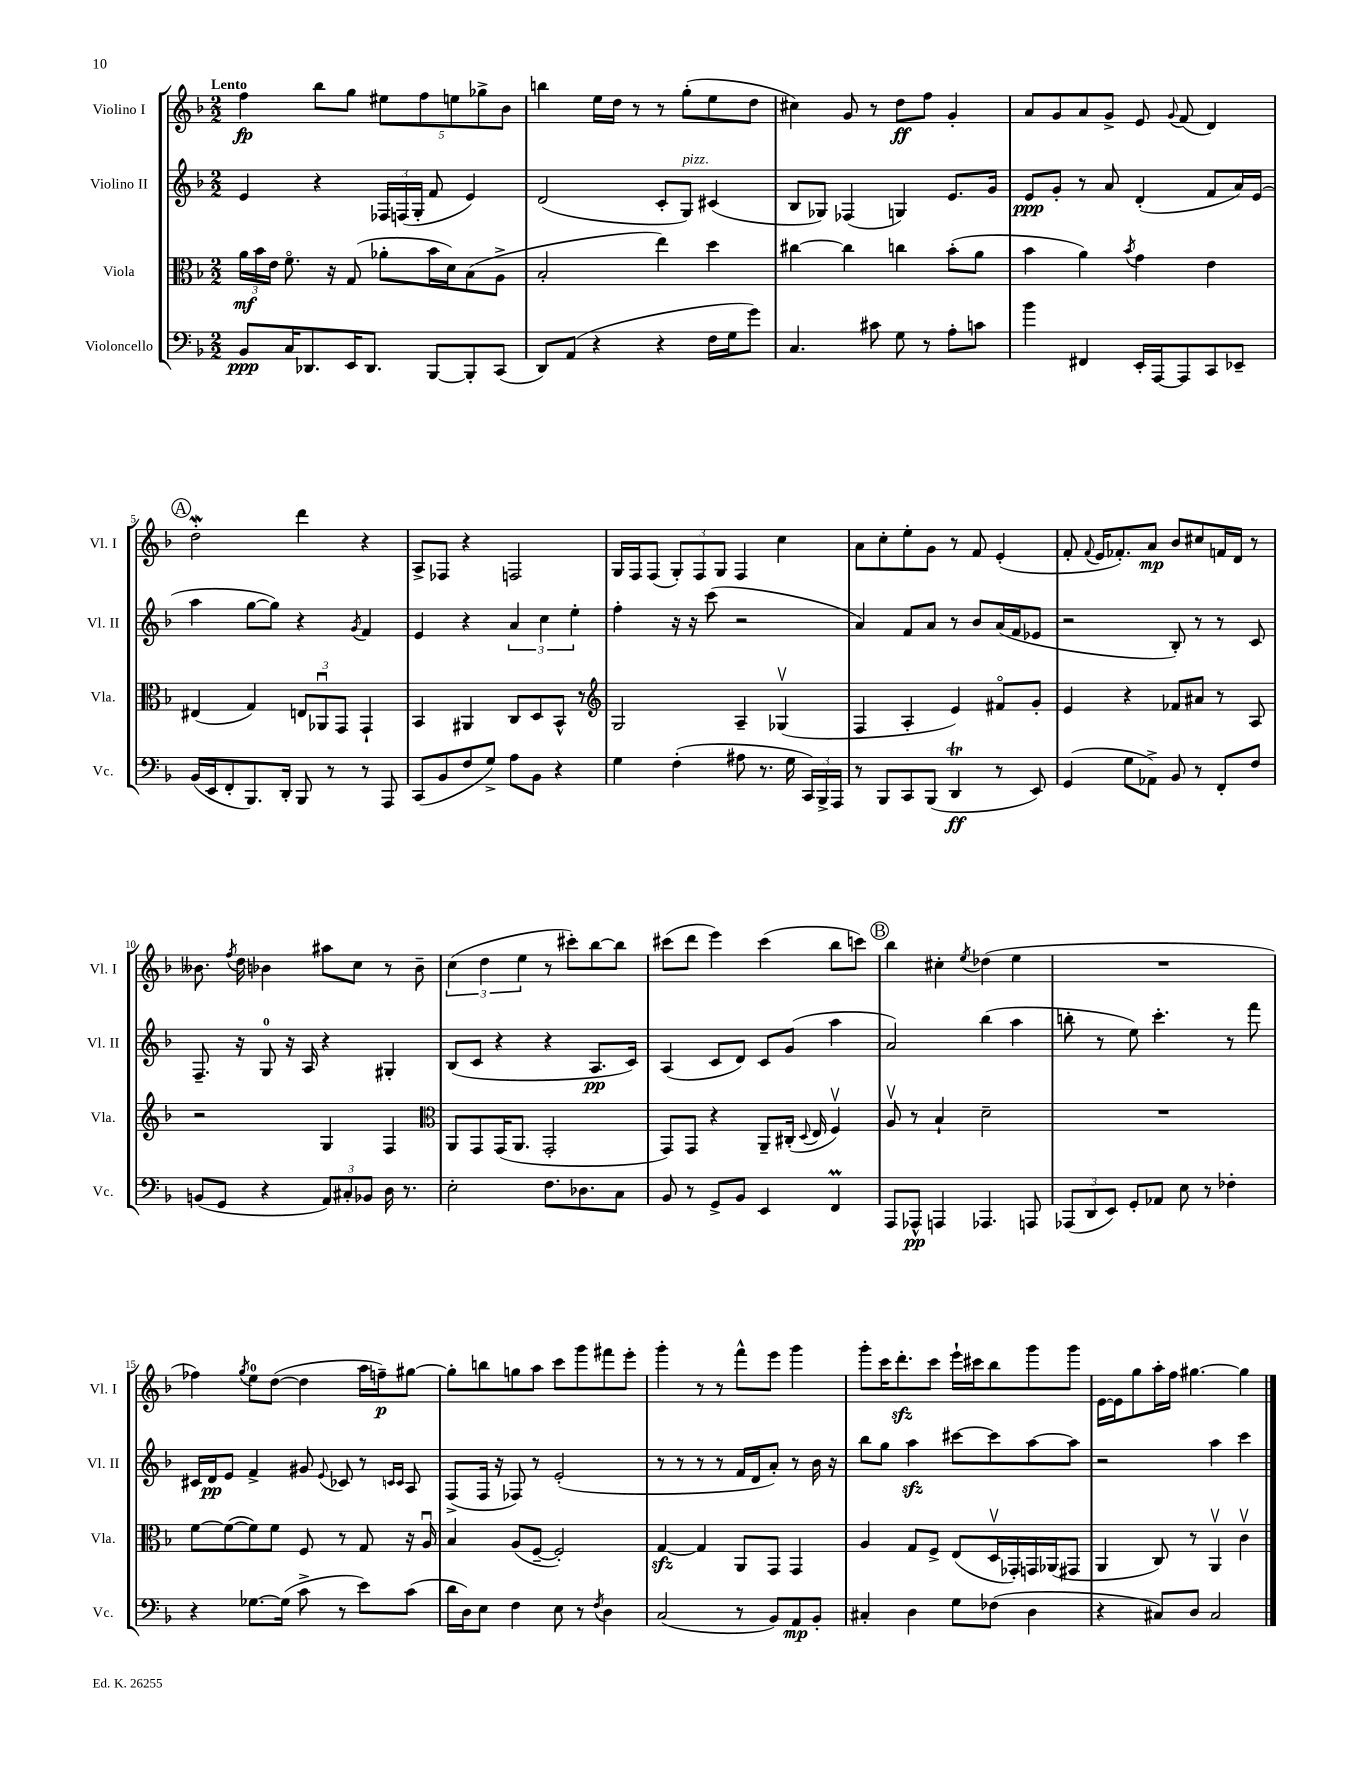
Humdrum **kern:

**kern	**kern	**kern	**kern
*staff4	*staff3	*staff2	*staff1
*clefF4	*clefC3	*clefG2	*clefG2
*k[b-]	*k[b-]	*k[b-]	*k[b-]
*M2/2	*M2/2	*M2/2	*M2/2
8BB-	24a	4e	4ff
.	24b-	.	.
.	24e	.	.
16C	8.fo	.	.
8.DD-	.	.	.
.	.	4r	8bb-
.	16r	.	.
16EE	(8G	.	8gg
8.DD-	.	.	.
.	8a-'	24F-	10ee#
.	.	(24F	.
.	.	24G'	.
.	.	.	10ff
[8BBB-	16b-	8f	.
.	16d)	.	.
.	.	.	10ee
8BBB-']	(8B-	4e)	.
.	.	.	10gg-^
(8CC	8A^	.	.
.	.	.	10b-
=	=	=	=
8DD)	2B-'	(2d	4bb
(8AA	.	.	.
4r	.	.	16ee
.	.	.	16dd
.	.	.	8r
4r	4ee)	8c'	8r
.	.	8G)	(8gg'
16F	4dd	(4c#	8ee
16G	.	.	.
8g)	.	.	8dd
=	=	=	=
4.C	[4cc#	8B-	4cc#)
.	.	8G-)	.
.	4cc#]	(4F-	8g
8c#	.	.	8r
8G	4cc	4G)	8dd
8r	.	.	8ff
8A'	(8b-'	8.e	4g'
8c	8a	.	.
.	.	16g	.
=	=	=	=
4b-	4b-	8e	8a
.	.	8g'	8g
4FF#	4a)	8r	8a
.	.	8a	8g^
.	8qb-	.	.
16EE'	4g	(4d'	8e
[16AAA	.	.	.
.	.	.	8qqg
8AAA]	.	.	(8f
8CC	4e	8f	4d)
8EE-~	.	16a)	.
.	.	(16e	.
=	=	=	=
(16BB-	(4E#	4aa	2dd'
16EE	.	.	.
8FF'	.	.	.
8.BBB-)	4G)	[8gg	.
.	.	8gg])	.
16DD'	.	.	.
8BBB-	12E	4r	4ddd
.	12AA-u	.	.
8r	.	.	.
.	12GG	.	.
.	.	8qg	.
8r	4GG`	4f	4r
8AAA	.	.	.
=	=	=	=
(8CC	4BB-	4e	8A^
8BB-	.	.	8F-
8F	4AA#	4r	4r
8G^)	.	.	.
8A	8C	6a	2F
8BB-	8D	.	.
.	.	6cc	.
4r	8BB-^^	.	.
.	.	6ee'	.
.	8r	.	.
=	=	=	=
*	*clefG2	*	*
4G	2G	4ff'	16G
.	.	.	16F
.	.	.	(8F
(4F'	.	16r	12G')
.	.	16r	.
.	.	.	12F
.	.	(8ccc	.
.	.	.	12G
8A#	4A~	2r	4F
8.r	.	.	.
.	(4G-v	.	4cc
16G	.	.	.
24CC)	.	.	.
24BBB-^	.	.	.
24AAA	.	.	.
=	=	=	=
8r	4F	4a)	8a
8BBB-	.	.	8cc'
8CC	4A'	8f	8ee'
(8BBB-	.	8a	8g
4DD	4e)	8r	8r
.	.	8b-	8f
8r	8f#o	(16a	(4e'
.	.	16f	.
8EE)	8g'	8e-	.
=	=	=	=
(4GG	4e	2r	8f'
.	.	.	8qqf
.	.	.	16e
.	.	.	8.f-')
8G	4r	.	.
8AA-^)	.	.	8a
8BB-	8f-	8B-')	8b-
8r	8a#	8r	8cc#
8FF'	8r	8r	16f
.	.	.	16d
8F	8A	8c	8r
=	=	=	=
(8BB	2r	8.F~	8.b--
8GG	.	.	.
.	.	.	8qff
.	.	16r	16dd
4r	.	8G	4b-
.	.	16r	.
.	.	16A	.
12AA)	4G	4r	8aa#
12C#'	.	.	.
.	.	.	8cc
12BB-	.	.	.
16D	4F	4G#'	8r
8.r	.	.	.
.	.	.	8b-~
=	=	=	=
*	*clefC3	*	*
2E'	8AA	(8B-	(6cc
.	8GG	8c	.
.	.	.	6dd
.	(16GG	4r	.
.	8.AA	.	.
.	.	.	6ee
8.F	2GG'	4r	8r
.	.	.	8ccc#')
8.D-	.	.	.
.	.	8.A	[8bb-
8C	.	.	8bb-]
.	.	16c)	.
=	=	=	=
8BB-	8GG)	(4A	(8ccc#
8r	8GG	.	8ddd
8GG^	4r	8c	4eee)
8BB-	.	8d)	.
4EE	8AA~	8c	(4ccc#
.	(16C#'	(8g	.
.	8qqD	.	.
.	16E	.	.
4FF	4Fv)	4aa	8bb-
.	.	.	8ccc)
=	=	=	=
8AAA	8Av	2a)	4bb-
8AAA-^^	8r	.	.
4AAA	4B-`	.	4cc#'
.	.	.	8qee
4.AAA-	2d~	(4bb-	(4dd-
.	.	4aa	4ee
8AAA	.	.	.
=	=	=	=
(12AAA-	1r	8bb'	1r
12DD	.	.	.
.	.	8r	.
12EE)	.	.	.
8GG'	.	8ee)	.
8AA-	.	4.ccc'	.
8E	.	.	.
8r	.	.	.
4F-'	.	8r	.
.	.	8fff	.
=	=	=	=
4r	[8f	16c#	4ff-)
.	.	16d	.
.	(8f_	8e	.
.	.	.	8qgg
[8.G-	8f])	4f^	8ee
.	8f	.	([8dd
(16G-]	.	.	.
8c^	8F	8g#	4dd]
.	.	8qqe	.
8r	8r	8c-	.
8e)	8G	8r	16aa
.	.	.	16ff~)
.	.	16qqc	.
.	.	16qqc	.
(8c	16r	8A	[8gg#
.	16Au	.	.
=	=	=	=
16d	4B-	(8F^	8gg#']
16D)	.	.	.
8E	.	16F	8bb
.	.	16r	.
4F	(8A	8F-)	8gg
.	[8F~	8r	8aa
8E	2F'])	(2e'	8ccc
8r	.	.	8ggg
8qF	.	.	.
4D	.	.	8fff#
.	.	.	8eee'
=	=	=	=
(2C	[4G	8r	4ggg'
.	.	8r	.
.	4G]	8r	8r
.	.	8r	8r
8r	8AA	16f	8fff^^
.	.	16d	.
8BB-)	8GG	8a')	8eee
8AA	4GG	8r	4ggg
8BB-'	.	16b-	.
.	.	16r	.
=	=	=	=
4C#'	4A	8bb-	8ggg'
.	.	8gg	16ccc
.	.	.	8.ddd'
4D	8G	4aa	.
.	8F^	.	8ccc
8G	(8E	[8ccc#	16eee`
.	.	.	16ccc#
(8F-	16Dv	8ccc#]	8bb-
.	16GG-')	.	.
4D	16GG	[8aa	8ggg
.	(16AA-	.	.
.	8GG#	8aa]	8ggg
=	=	=	=
4r	4AA	2r	[16e
.	.	.	16e]
.	.	.	8gg
8C#)	8C)	.	16aa'
.	.	.	16ff
8D	8r	.	[4.gg#
2C#	4AAv	4aa	.
.	4cv	4ccc	4gg#]
==	==	==	==
*-	*-	*-	*-
